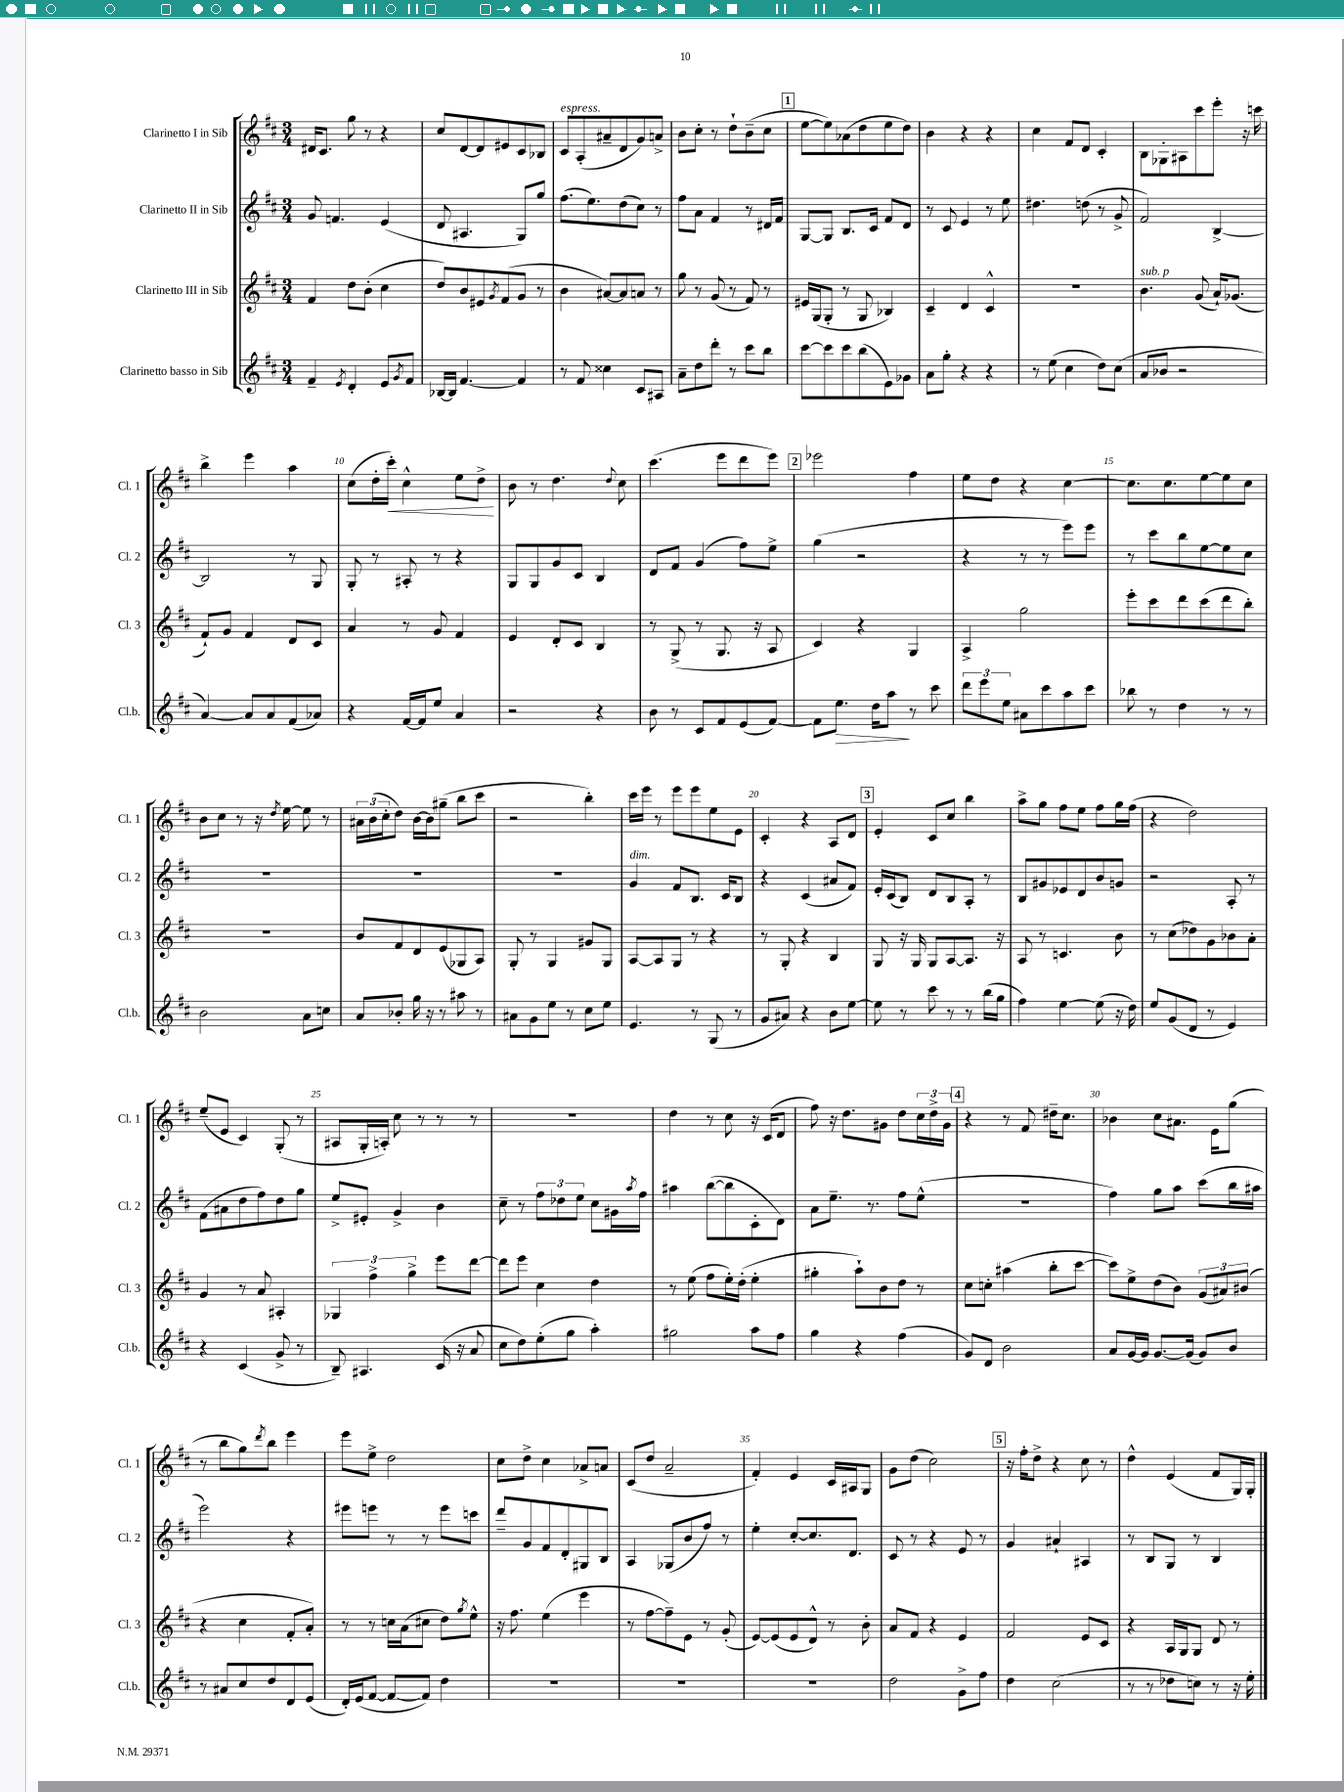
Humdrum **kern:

**kern	**kern	**kern	**kern
*staff4	*staff3	*staff2	*staff1
*clefG2	*clefG2	*clefG2	*clefG2
*k[f#c#]	*k[f#c#]	*k[f#c#]	*k[f#c#]
*M3/4	*M3/4	*M3/4	*M3/4
4f#~/	4f#/	8g/	16d#/LK
.	.	.	8.c#/J
.	.	4.f/	.
8qe/	.	.	.
4d'/	8dd\L	.	8gg\
.	(8b'\J	.	8r
8e/L	4cc#\	(4e/	4r
8qg/	.	.	.
8f#/J	.	.	.
=	=	=	=
[16B-/LL	8dd/L)	8d/	8cc#/L
16B-/]JJ	.	.	.
[4.f#/	8b/	4.A#/	[8d/
.	8e#/	.	8d/]
.	8qg/	.	.
.	(8f#/	.	8e#/
4f#/]	8g/J	8G/L)	8c#/
.	8r	8gg/J	8B-/J
=	=	=	=
8r	4b\	(8.ff#\L	8c#/L
8f#/	.	.	(8A'/
.	.	8.ee\)	.
4cc##\	[8a#/L)	.	8a#~/
.	8a#/]	(8dd\	8d/
8c#/L	8a/J	8cc#\J)	8g/)
8A#/J	8r	8r	8a^/J
=	=	=	=
8a~\L	8gg\	8ff#\L	8b\L
8dd\	8r	8a\J	8cc#'\J
8ddd'\J	(8g/	4f#/	8r
8r	8r	.	8dd`\L
8ccc#\L	8f#/)	8r	(8b~\
8bb\J	8r	16d#/LL	8cc#\J
.	.	16f#/JJ	.
=	=	=	=
[8ccc#\L	16e#/LL	[8G/L	[8ee\L
.	(16G/J	.	.
8ccc#\]	8G'/J	8G/]J	8ee\])
8ccc#\	8r	8.B/L	(8a-\
(8bb\	8G/	.	8dd\
.	.	16c#/Jk	.
8e\)	4B-/)	8f#/L	8ee\
8g-\J	.	8d/J	8dd\J)
=	=	=	=
8a\L	4c#~/	8r	4b\
8gg'\J	.	8c#/	.
4r	4d/	4e/	4r
4r	4c#^^/	8r	4r
.	.	8ee\	.
=	=	=	=
8r	2.r	4.dd#\	4cc#\
(8ee\	.	.	.
4cc#\	.	.	8f#/L
.	.	(8dd\	8d/J
8dd\L)	.	8r	4c#'/
(8cc#\J	.	8g^/	.
=	=	=	=
8a/L	4.b\	2f#/)	8B\L
8b-/J	.	.	8G-'\
2r	.	.	8A#\
.	(8g/	.	8ccc#\
.	16a`/LK)	[4B^/	8eee'\J
.	(8.g-/J	.	.
.	.	.	16r
.	.	.	16ccc\
=	=	=	=
[4a/)	8f#`/L)	2B/]	4bb^\
.	8g/J	.	.
8a/]L	4f#/	.	4eee\
8a/	.	.	.
(8f#/	8d/L	8r	4aa\
8a-/J)	8c#/J	8G/	.
=	=	=	=
4r	4a/	8G'/	(8cc#\L
.	.	8r	16dd'\L
.	.	.	16ccc#'\JJ)
[16f#/LL	8r	8A#'/	4cc#^^\
16f#/]J	.	.	.
8ee/J	8g/	8r	.
4a/	4f#/	4r	8ee\L
.	.	.	8dd^\J
=	=	=	=
2r	4e/	8G/L	8b\
.	.	8G/	8r
.	8d'/L	8g/	4.dd\
.	8c#/J	8c#/J	.
4r	4B/	4B/	.
.	.	.	8qqdd/
.	.	.	8cc#\
=	=	=	=
8b\	8r	8d/L	(4.ccc#\
8r	(8G^/	8f#/J	.
8c#/L	8r	(4g/	.
8f#/	8.G/	.	8eee\L
(8e/	.	8ff#\L)	8ddd\
.	16r	.	.
[8f#/J)	8A/	8ee^\J	8eee\J)
=	=	=	=
8f#\]L	4c#/)	(4gg\	2eee-\
8.ee\J	.	.	.
.	4r	2r	.
16dd\LK	.	.	.
8aa\J	.	.	.
8r	4G/	.	4ff#\
8ccc#\	.	.	.
=	=	=	=
12ddd\L	4A^/	4r	8ee\L
12eee\	.	.	.
.	.	.	8dd\J
12ee\J	.	.	.
8a#\L	2gg\	8r	4r
8ccc#\	.	8r	.
8aa\	.	8eee\L)	[4cc#\
8ccc#\J	.	8eee\J	.
=	=	=	=
8bb-\	8eee'\L	8r	8.cc#\]L
8r	8ccc#\	8ccc#\L	.
.	.	.	8.cc#\
4dd\	8ddd\	8bb\	.
.	(8ccc#\	[8ee\	[8ee\
8r	8ddd\	8ee\]	8ee\]
8r	8bb'\J)	8cc#\J	8cc#\J
=	=	=	=
2b\	2.r	2.r	8b\L
.	.	.	8cc#\J
.	.	.	8r
.	.	.	16r
.	.	.	8qdd/
.	.	.	[16ee\
8a\L	.	.	8ee\]
8cc\J	.	.	8r
=	=	=	=
8a/L	8b/L	2.r	24a#\LL
.	.	.	(24b\
.	.	.	24cc#'\J
8b-'/J	8f#/	.	8dd\J)
16gg\	8d/	.	[16b\LL
16r	.	.	16b\]J
8r	(8e/	.	(8gg#~\J
8aa#\	8G-/	.	8bb\L
8r	8A/J)	.	8ccc#\J
=	=	=	=
8a#\L	8G'/	2.r	2r
8g\	8r	.	.
8ee\J	4G/	.	.
8r	.	.	.
8cc#\L	8g#/L	.	4bb'\)
8ee\J	8G/J	.	.
=	=	=	=
4.e/	[8A/L	4g/	16ccc#\LL
.	.	.	16eee\JJ
.	8A/]	.	8r
.	8G/J	8f#/L	8eee\L
8r	8r	8.B/J	8eee\
(8G/	4r	.	8ee\
.	.	16c#/LK	.
8r	.	8B/J	8e\J
=	=	=	=
8g/L	8r	4r	4c#'/
8a#/J)	8G'/	.	.
4r	4r	(4c#/	4r
8b\L	4B/	8a#/L	8A/L
[8ee\J	.	8f#/J)	8d/J
=	=	=	=
8ee\]	8G/	16e'/LL	4e'/
.	.	(16c#/J	.
8r	16r	8B/J)	.
.	16G/	.	.
8ccc#\	8G/L	8d/L	8c#/L
8r	[8A/	8B/	8cc#/J
8r	8.A/]J	8A'/J	4bb\
(16bb\LL	.	8r	.
16gg\JJ	16r	.	.
=	=	=	=
4ff#\)	8A/	8B/L	8aa^\L
.	8r	8g#/	8gg\J
[4ee\	4.c/	8e-/	8ff#\L
.	.	8d/	8ee\J
(8ee\]	.	8b/	8ff#\L
16r	8b\	8g/J	16gg\L
16dd\)	.	.	(16ff#\JJ
=	=	=	=
8ee/L	8r	2r	4r
(8g/	(8cc#\L	.	.
8d/J	8dd-\)	.	2dd\)
8r	8g\	.	.
4e/)	8b-\	8A'/	.
.	8a'\J	8r	.
=	=	=	=
4r	4g/	(8f#\L	(8ee~/L
.	.	8a#\	8e/J
(4c#/	8r	8dd\	4c#/)
.	8a/	8ff#\)	.
8g^/	4A#'/	8dd\	(8G'/
8r	.	8gg\J	8r
=	=	=	=
8B~/)	6G-/	8ee^/L	8A#/L
4.A#/	.	8e#'/J	16G'/L
.	6ff#^\	.	.
.	.	.	16A'/JJ)
.	.	4g^/	8cc#\
.	6gg^\	.	.
.	.	.	8r
(16c#/	8eee\L	4b\	8r
16r	.	.	.
8a/	[8ddd\J	.	8r
=	=	=	=
8cc#\L	8ddd\]L	8cc#~\	2.r
8dd\)	8eee\J	8r	.
(8ee'\	4cc#\	12ff#\L	.
.	.	12dd-\	.
8gg\J	.	.	.
.	.	12ee\J	.
4aa'\)	4dd\	8cc#\L	.
.	.	16g#\L	.
.	.	8qaa/	.
.	.	16ff#\JJ	.
=	=	=	=
2gg#\	8r	4aa#\	4dd\
.	(8ee\	.	.
.	8ff#\L	([8bb\L	8r
.	16ee'\L)	8bb\]	8cc#\
.	(16dd'\JJ	.	.
8aa\L	4ee'\	8c#'\	16r
.	.	.	(16c#/LK
8ff#\J	.	8d\J)	8d/J
=	=	=	=
4gg\	4gg#'\	8a\L	8ff#\)
.	.	8.ee~\J	16r
.	.	.	8.dd\L
4r	8aa`\L)	.	.
.	.	8.r	.
.	8b\	.	8g#\J
(4ff#\	8dd\J	8ff#\L	8dd\L
.	8r	(8ee^^\J	24cc#\L
.	.	.	24dd^\
.	.	.	24g#\JJ
=	=	=	=
8g/L)	8cc#\L	2.r	4r
8d/J	8cc'\J	.	.
2b\	(4aa#\	.	8r
.	.	.	8f#/
.	8bb'\L	.	16dd#~\LK
.	.	.	8.cc#\J
.	[8ccc#\J	.	.
=	=	=	=
8a/L	8ccc#\]L)	4ff#\)	4b-\
[16g/L	8ee^\	.	.
16g/]JJ	.	.	.
[8.g/L	(8dd\	8gg\L	8cc#\L
.	8b\J)	8aa\J	8.a#\J
(16g/]Jk	.	.	.
8g/L)	(12g/L	(8ccc#\L	.
.	.	.	16e\LK
.	12a#/)	.	.
8b/J	.	16bb\L	(8gg\J
.	(12b#/J	.	.
.	.	16aa#\JJ	.
=	=	=	=
8r	4r	2eee\)	8r
8a#/L	.	.	8bb\L
8cc#/	4cc#\	.	8gg\)
.	.	.	8qddd/
8dd/	.	.	8bb\J
8d/	8f#'/L	4r	4eee\
(8e/J	8a'/J)	.	.
=	=	=	=
16d'/LL)	8r	8eee#\L	8eee\L
(16e/J	.	.	.
[8f#/J	8r	8eee\J	8ee^\J
8f#/_L	16cc\LL	8r	2dd\
.	(16a\J	.	.
8f#/]J)	8cc#\J	8r	.
4dd\	8dd\L)	8eee\L	.
.	8qgg/	.	.
.	8ee^^\J	8ccc\J	.
=	=	=	=
2.r	16r	8ddd~/L	8cc#\L
.	8.ff#\	.	.
.	.	8g/	8dd^\J
.	(4ee\	8f#/	4cc#\
.	.	8d'/	.
.	4eee\	8G#/	8a-^/L
.	.	8B/J	8a/J
=	=	=	=
2.r	8r	4A/	(8c#/L
.	[8ff#\L	.	8dd/J
.	8ff#~\])	(8G-/L	2a~/
.	8e\J	8b/	.
.	8r	8ff#/J)	.
.	(8g'/	8r	.
=	=	=	=
2.r	[8e/L)	4ee'\	4f#'/)
.	(8e/]	.	.
.	8e/	[8cc#'/L	4e/
.	8d^^/J)	8.cc#/]	.
.	8r	.	16c#/LL
.	.	8.d/J	16A#/J
.	8b'\	.	8G/J
=	=	=	=
2dd\	8a/L	8c#/	8g\L
.	8f#/J	8r	(8dd\J
.	4r	4r	2cc#\)
8g^\L	4e/	8e/	.
8ff#\J	.	8r	.
=	=	=	=
4dd\	2f#/	4g/	16r
.	.	.	16ff#'\LK
.	.	.	8dd^\J
(2cc#\	.	4a#`/	4r
.	8e/L	4A#/	8cc#\
.	8c#/J	.	8r
=	=	=	=
8r	4r	8r	4dd^^\
8r	.	8B/L	.
8dd-\L	16A/LL	8G/J	(4e/
.	16G/J	.	.
8cc\J)	8G/J	8r	.
8r	8d/	4B/	8f#/L
16r	8r	.	16G/L)
16ee'\	.	.	16G'/JJ
==	==	==	==
*-	*-	*-	*-
